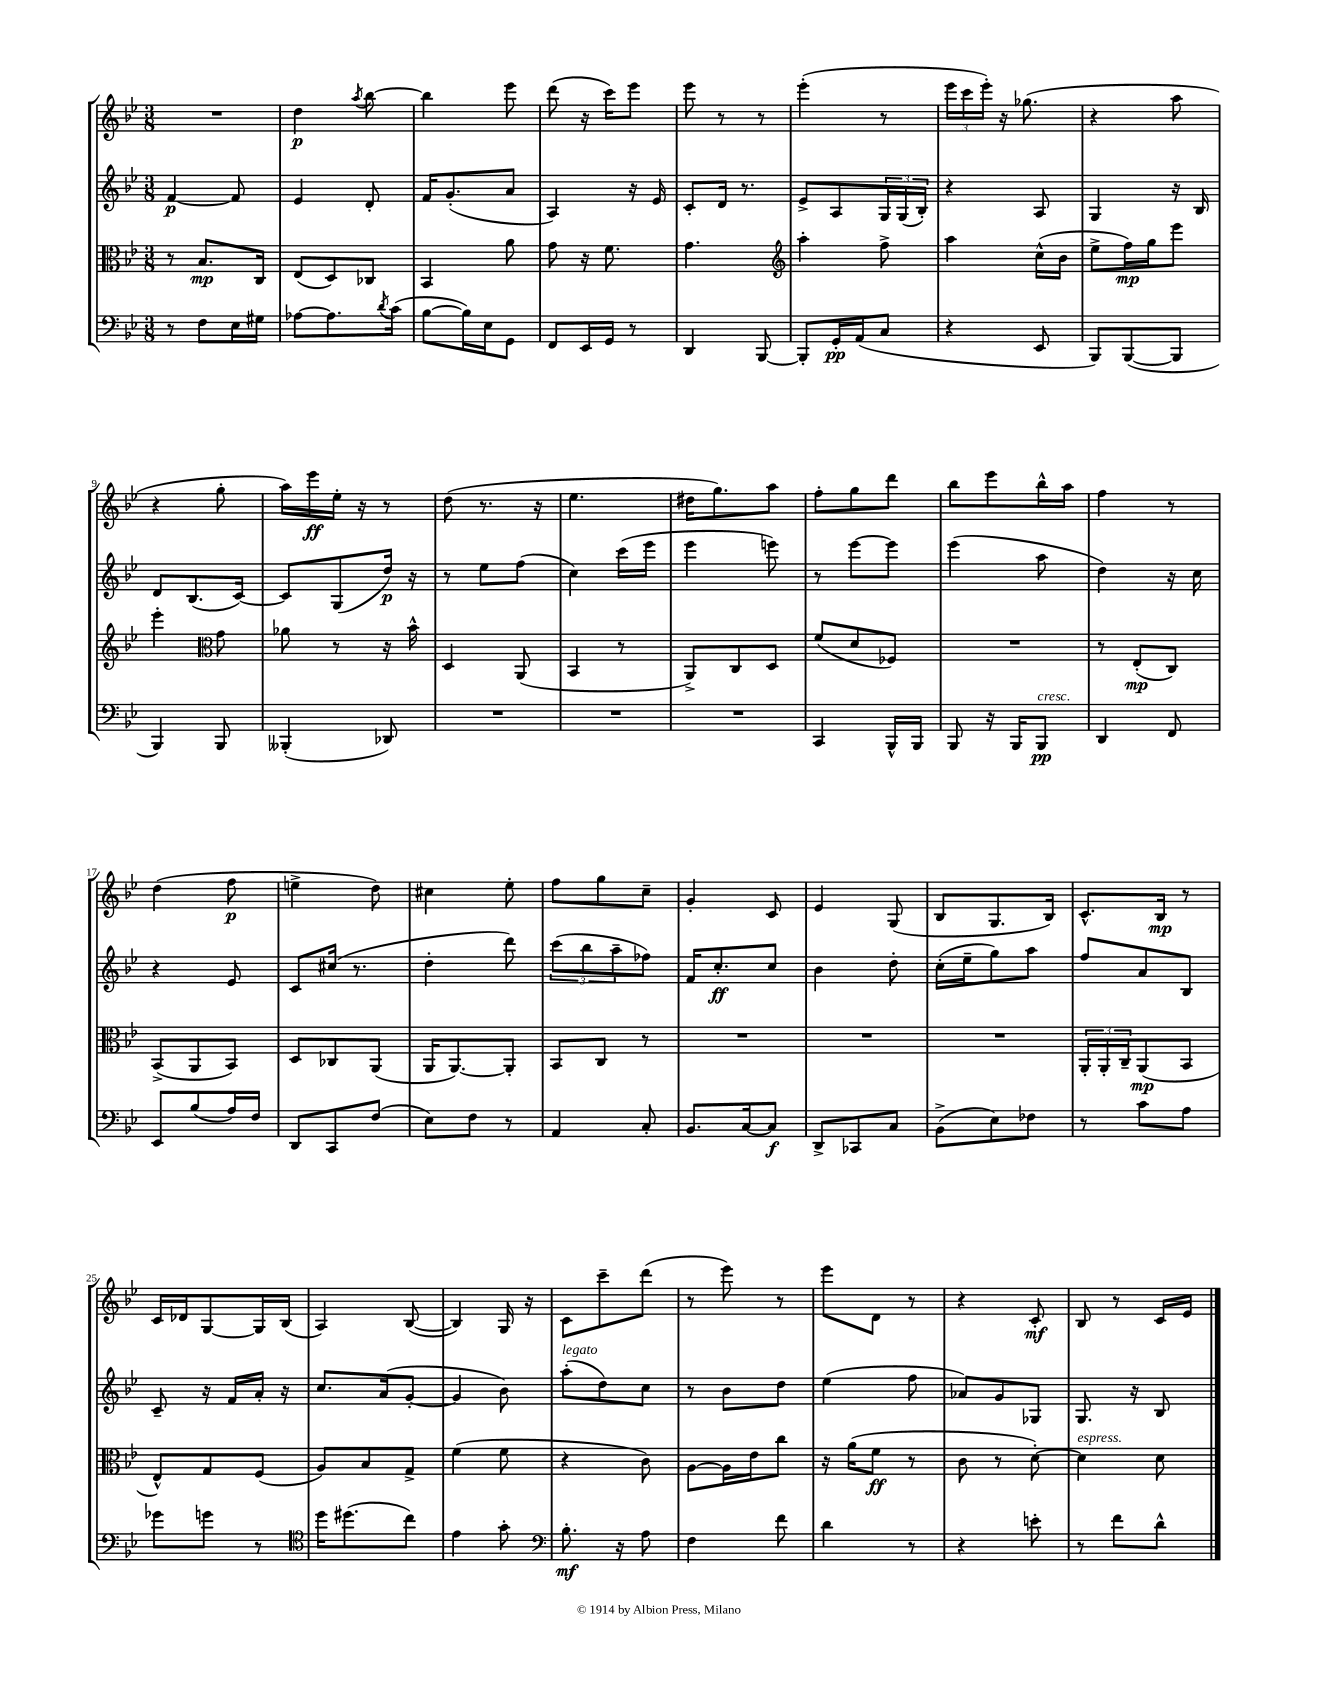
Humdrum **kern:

**kern	**kern	**kern	**kern
*staff4	*staff3	*staff2	*staff1
*clefF4	*clefC3	*clefG2	*clefG2
*k[b-e-]	*k[b-e-]	*k[b-e-]	*k[b-e-]
*M3/8	*M3/8	*M3/8	*M3/8
8r	8r	[4f	4.r
8F	8.B-	.	.
16E-	.	8f]	.
16G#	16C	.	.
=	=	=	=
[8A-	(8E-	4e-	4dd
8.A-]	8D)	.	.
.	.	.	8qaa
.	8C-	8d'	[8bb-
8qd	.	.	.
(16c	.	.	.
=	=	=	=
[8B-	4BB-	16f	4bb-]
.	.	(8.g'	.
16B-])	.	.	.
16E-	.	.	.
8GG	8a	8a	8eee-
=	=	=	=
8FF	8g	4A)	(8ddd
16EE-	16r	.	16r
16GG	8.f	.	16ccc)
8r	.	16r	8eee-
.	.	16e-	.
=	=	=	=
4DD	4.g	8c'	8eee-
.	.	16d	8r
.	.	8.r	.
[8BBB-	.	.	8r
=	=	=	=
*	*clefG2	*	*
8BBB-']	4aa'	8e-^	(4eee-'
16GG'	.	8A	.
(16AA	.	.	.
8C	8ff^	24G	8r
.	.	(24G	.
.	.	24B-')	.
=	=	=	=
4r	4aa	4r	24eee-
.	.	.	24ccc
.	.	.	24eee-')
.	.	.	16r
.	.	.	(8.gg-
8EE-	(16cc^^	8A	.
.	16b-	.	.
=	=	=	=
8BBB-)	8ee-^	4G	4r
([8BBB-	16ff)	.	.
.	16gg	.	.
8BBB-]	8eee-	16r	8aa
.	.	16B-	.
=	=	=	=
4BBB-)	4eee-'	8d	4r
.	.	(8.B-	.
*	*clefC3	*	*
8BBB-	8g	.	8gg'
.	.	[16c)	.
=	=	=	=
(4BBB--'	8a-	8c]	16aa)
.	.	.	16eee-
.	8r	(8G	16ee-'
.	.	.	16r
8DD-)	16r	16dd)	8r
.	16b-^^	16r	.
=	=	=	=
4.r	4D	8r	(8dd
.	.	8ee-	8.r
.	(8AA	(8ff	.
.	.	.	16r
=	=	=	=
4.r	4BB-	4cc)	4.ee-
.	8r	(16ccc	.
.	.	16eee-	.
=	=	=	=
4.r	8AA^)	4eee-	16dd#
.	.	.	8.gg)
.	8C	.	.
.	8D	8eee)	8aa
=	=	=	=
4CC	(8f	8r	8ff'
.	8d	[8eee-	8gg
16BBB-^^	8F-)	8eee-]	8ddd
16BBB-	.	.	.
=	=	=	=
8BBB-	4.r	(4eee-	8bb-
16r	.	.	8eee-
16BBB-	.	.	.
8BBB-	.	8aa	16bb-^^
.	.	.	16aa
=	=	=	=
4DD	8r	4dd)	4ff
.	(8E-'	.	.
8FF	8C)	16r	8r
.	.	16cc	.
=	=	=	=
8EE-	(8BB-^	4r	(4dd
(8B-	8AA	.	.
16A)	8BB-)	8e-	8ff
16F	.	.	.
=	=	=	=
8DD	8D	8c	4ee^
8CC	8C-	(16cc#	.
.	.	8.r	.
(8F	(8AA	.	8dd)
=	=	=	=
8E-)	16AA	4dd'	4cc#
.	[8.AA)	.	.
8F	.	.	.
8r	8AA']	8ddd)	8ee-'
=	=	=	=
4AA	8BB-	(12ccc	8ff
.	.	12bb-	.
.	8C	.	8gg
.	.	12aa~	.
8C'	8r	8ff-)	8cc~
=	=	=	=
8.BB-	4.r	16f	4g'
.	.	8.cc'	.
[16C	.	.	.
8C]	.	8cc	8c
=	=	=	=
8DD^	4.r	4b-	4e-
8CC-	.	.	.
8C	.	8dd'	(8G
=	=	=	=
(8BB-^	4.r	(16cc'	8B-
.	.	16ee-~	.
8E-)	.	8gg)	8.G
8F-	.	8aa	.
.	.	.	16B-)
=	=	=	=
8r	24AA'	8ff	8.c^^
.	24AA'	.	.
.	24C~	.	.
8c	(8AA	8a	.
.	.	.	16B-
8A	8BB-	8B-	8r
=	=	=	=
8g-	8E-^^)	8c~	16c
.	.	.	16d-
8g	8G	16r	[8G
.	.	16f	.
8r	(8F	16a'	16G]
.	.	16r	(16B-
=	=	=	=
*clefC4	*	*	*
16dd	8A)	8.cc	4A)
(8.dd#	.	.	.
.	8B-	.	.
.	.	(16a	.
8cc)	8G^	[8g'	([8B-
=	=	=	=
4e-	(4f	4g]	4B-])
8g'	8f	8b-)	16G
.	.	.	16r
=	=	=	=
*clefF4	*	*	*
8.B-'	4r	(8aa'	8c
.	.	8dd)	8ccc~
16r	.	.	.
8A	8c)	8cc	(8ddd
=	=	=	=
4F	[8A	8r	8r
.	16A]	8b-	8eee-)
.	16e-	.	.
8f	8cc	8dd	8r
=	=	=	=
4d	16r	(4ee-	8eee-
.	(16a	.	.
.	8f	.	8d
8r	8r	8ff	8r
=	=	=	=
4r	8c	8a-)	4r
.	8r	8g	.
8e'	[8d')	8G-	8c'
=	=	=	=
8r	4d]	8.G	8B-
8f	.	.	8r
.	.	16r	.
8d^^	8d	8B-	16c
.	.	.	16e-
==	==	==	==
*-	*-	*-	*-
